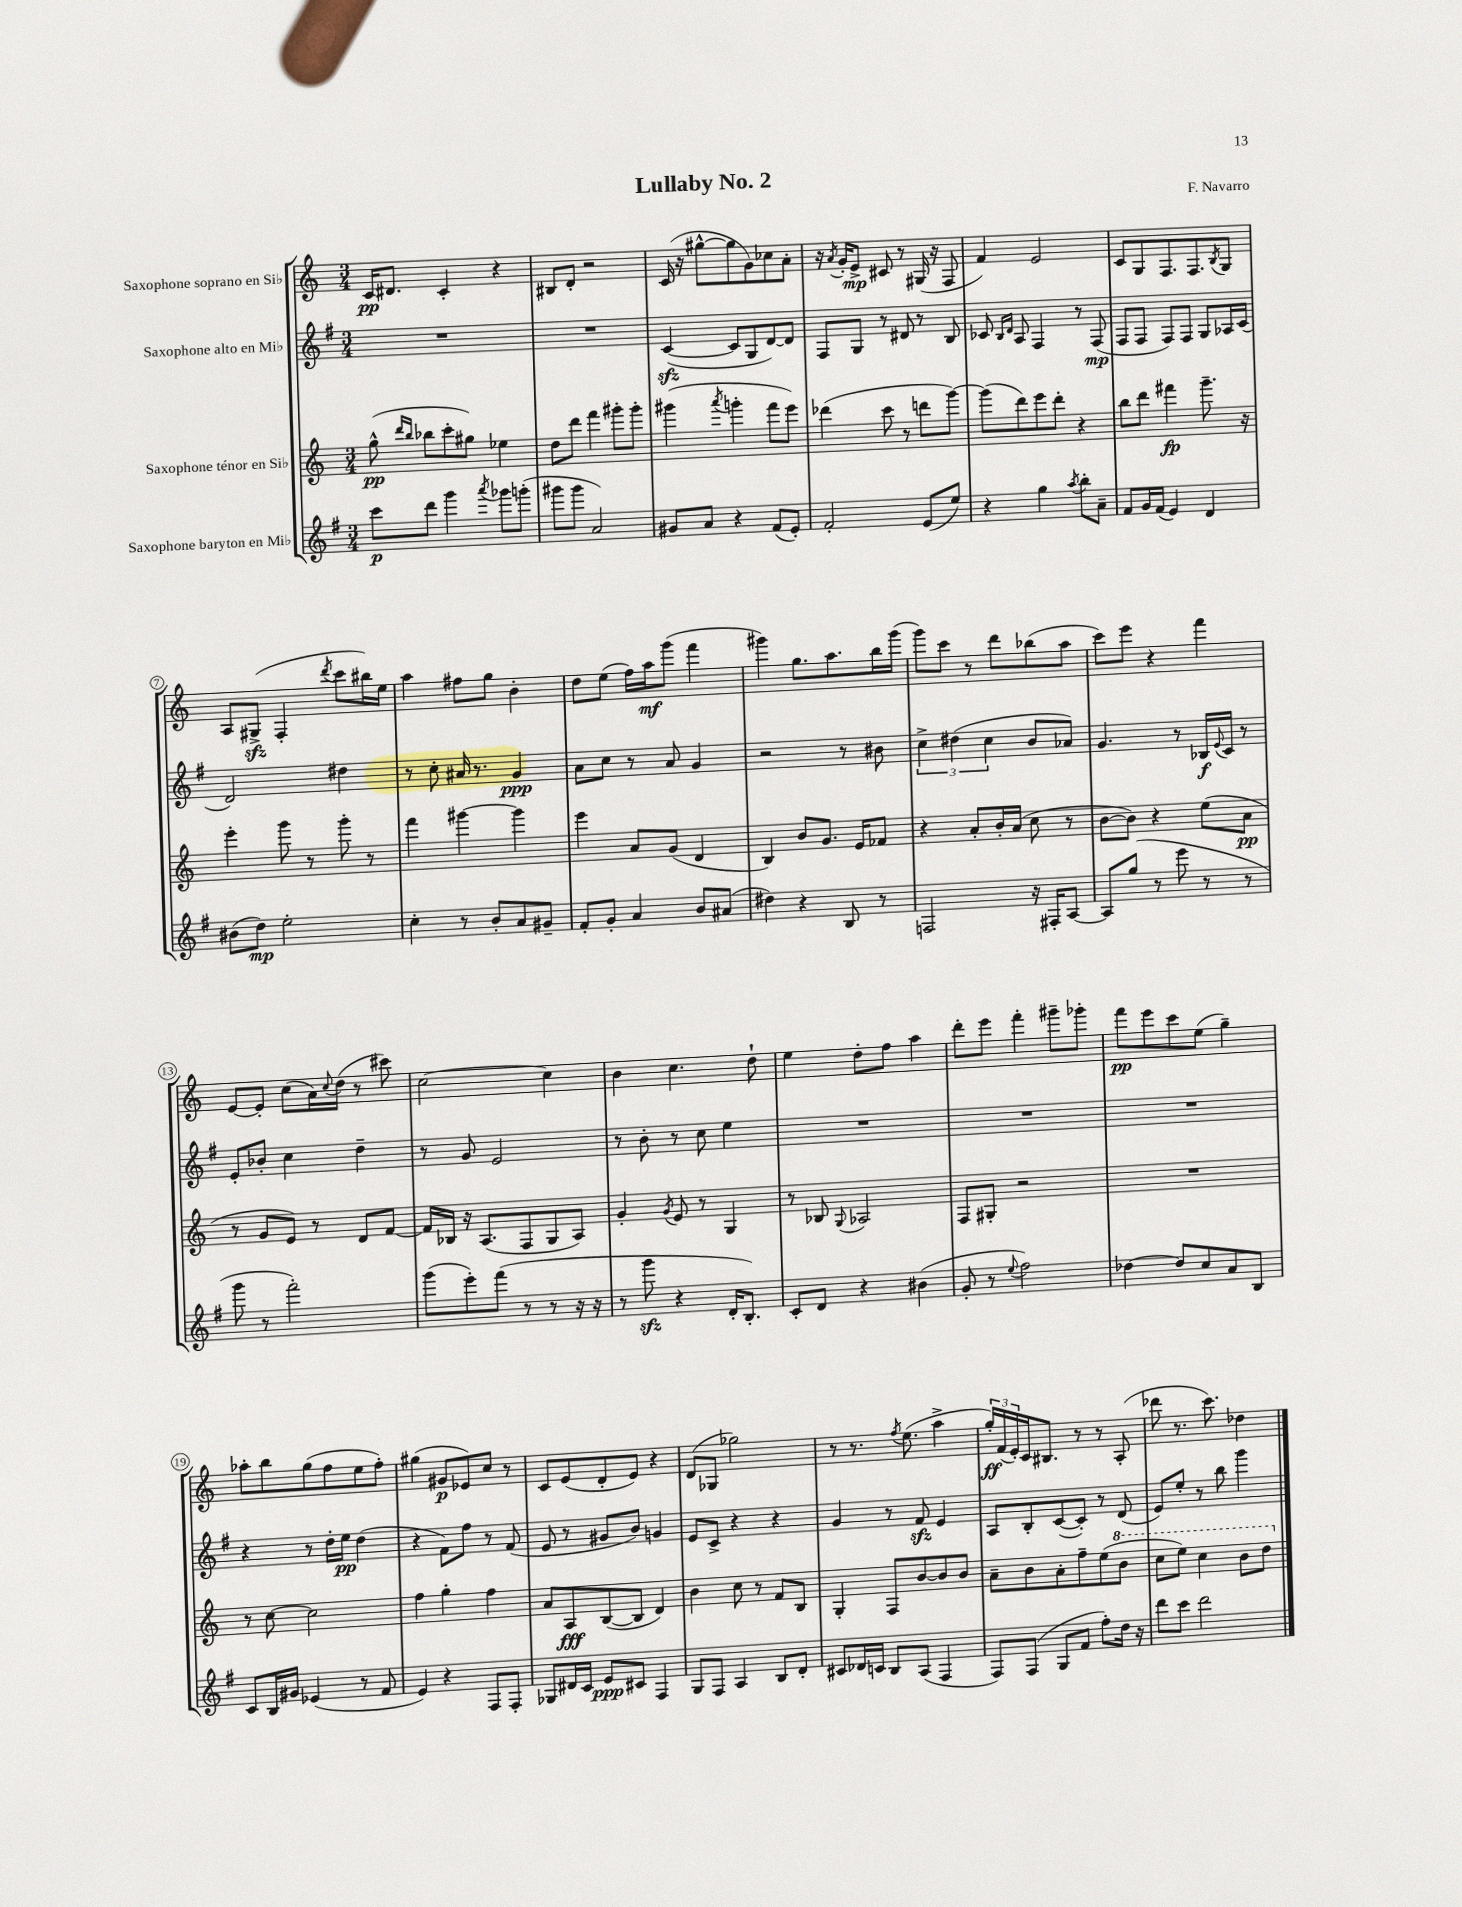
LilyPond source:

\header { title = "Lullaby No. 2" composer = "F. Navarro" }
<<
\new StaffGroup <<
\new Staff = "s0" \with { instrumentName = "Saxophone soprano en Sib" } {
    \clef treble \key c \major \numericTimeSignature \time 3/4
    c'16\pp dis'8. c'4-. r4 |
    bis8 d'8-. r2 |
    c'16( r16 gis''8~-^ gis''8 g'8) ces''8 a'8-. |
    r16 \acciaccatura { a'8 } g'16-. e'8->\mp cis'8 r8 gis16( r16 f8 |
    f'4) e'2 |
    c'8 g8 f8. f8. \acciaccatura { b8 } g8 |
    a8 gis8->\sfz( f4-. \acciaccatura { d'''8 } c'''8 bis''16) e''16 |
    a''4 fis''8 g''8 b'4-. |
    d''8 e''8( f''16) a''16\mf g'''8( f'''4 |
    gis'''4) g''8. a''8. b''16 gis'''16( |
    g'''8) c'''8 r8 d'''8 bes''8( a''8 |
    c'''8) e'''8 r4 f'''4 |
    e'8~ e'8-. c''8( a'16) \appoggiatura { c''8 } d''16( r8 cis'''8) |
    c''2~ c''4 |
    b'4 c''4. d''8-! |
    e''4 d''8-. f''8 a''4 |
    d'''8-. e'''8 f'''4-. gis'''8-- ges'''8-. |
    f'''8\pp e'''8 c'''8 e''8( g''4--) |
    aes''8-. b''8 g''8( f''8 e''8 f''8-.) |
    gis''4( gis'8\p ees'8) c''8 r8 |
    c'8 e'8( d'8-. e'8) r4 |
    d'8( ges8 ges''2) |
    r8 r8. \acciaccatura { f''8 } e''8.( a''4-> |
    \tuplet 3/2 { g''16-.\ff) f'16( e'16-.) } c'16 bis8. r8 r8 a8-.( |
    des'''8 r8. c'''8.) des''4 \bar "|." |
}
\new Staff = "s1" \with { instrumentName = "Saxophone alto en Mib" } {
    \clef treble \key g \major \numericTimeSignature \time 3/4
    R2. |
    R2. |
    c'4~\sfz( c'8 g8 d'8~) d'8 |
    fis8 g8 r8 dis'8 r8 b8 |
    ces'8 \grace { b16 d'16 } a8 fis4 r8 fis8\mp( |
    fis8 fis8 fis8) fis8 g8 aes16 c'16( |
    d'2) dis''4 |
    r8 c''8-. ais'16 r8. g'4\ppp |
    a'8 c''8 r8 a'8 g'4 |
    r2 r8 bis'8 |
    \tuplet 3/2 { c''4-> dis''4( c''4 } b'8 aes'8) |
    g'4. r8 bes16\f \appoggiatura { e'8 } c'16 r8 |
    e'8-. bes'8-. c''4 d''4-- |
    r8 g'8 e'2 |
    r8 b'8-. r8 c''8 e''4 |
    R2. |
    R2. |
    R2. |
    r4 r8 d''16-. e''16\pp d''4( |
    r4 fis'8) fis''8 r8 fis'8( |
    e'8 r8 gis'8 b'8) g'4 |
    e'8 c'8-> r4 r4 |
    g'4 r8 fis'8\sfz e'4 |
    a8 b8-. c'8~( c'8-.) r8 d'8( |
    e'8) e''8-. r8 b''8 g'''4 \bar "|." |
}
\new Staff = "s2" \with { instrumentName = "Saxophone ténor en Sib" } {
    \clef treble \key c \major \numericTimeSignature \time 3/4
    g''8-^\pp( \grace { d'''16 b''16 } bes''8 c'''8-. gis''8) ees''4 |
    d''8 d'''8 f'''4 gis'''8-. gis'''8-. |
    gis'''4( \acciaccatura { a'''8 } g'''4-. f'''8 e'''8) |
    des'''4( c'''8 r8 d'''8 g'''8~) |
    g'''8( d'''8) e'''8 d'''8-. r4 |
    b''8 d'''8 fis'''4\fp g'''8.-- r16 |
    e'''4-. g'''8 r8 g'''8-. r8 |
    f'''4 gis'''4~ gis'''4 |
    e'''4 a'8 g'8( d'4 |
    b4) b'8 g'8. e'16 fes'8 |
    r4 a'8-. b'16-. a'16( c''8 r8 |
    b'8~ b'8) r4 e''8( a'8\pp |
    r8 g'8 e'8) r8 d'8 f'8~ |
    f'16 bes16 r16 a8.( f8 g8 a8) |
    g'4-. \acciaccatura { g'8 } e'8 r8 g4 |
    r8 bes8 \appoggiatura { g8 } aes2 |
    f8 gis8-. r2 |
    R2. |
    r8 c''8~ c''2 |
    f''4 g''4-. f''4 |
    a'8 a8\fff b8~( b8 d'4) |
    b'4 c''8 r8 f'8 b8 |
    g4-. f8 b'8~ b'8 b'8 |
    a'8-- b'8 a'8-. f''8-- e''8( \ottava #1 b''8 |
    c'''8 e'''8) c'''4 b''8 d'''8 \ottava #0 \bar "|." |
}
\new Staff = "s3" \with { instrumentName = "Saxophone baryton en Mib" } {
    \clef treble \key g \major \numericTimeSignature \time 3/4
    c'''8\p d'''8 g'''4 \acciaccatura { a'''8 } ges'''8 g'''8-.( |
    gis'''8 gis'''8 a'2) |
    gis'8 a'8 r4 fis'8( e'8-.) |
    fis'2-. e'8( e''8) |
    r4 g''4 \acciaccatura { a''8 } b''8-. a'8-- |
    fis'8 g'16 fis'16( e'4) d'4 |
    bis'8( d''8\mp) e''2-. |
    c''4-. r8 b'8-. a'8 gis'8-- |
    fis'8-. g'8-. a'4 b'8 ais'8( |
    dis''4) r4 b8 r8 |
    f2 r16 fis16-. a8~ |
    a8 g''8( r8 e'''8 r8 r8 |
    g'''8 r8 fis'''2-.) |
    g'''8( e'''8-.) fis'''8( r8 r8 r16 r16 |
    r8 g'''8\sfz r4 d'16-. b8.-.) |
    c'8-. d'8 r4 bis'4( |
    g'8-. r8 \appoggiatura { e''8 } fis''2) |
    des''4~ des''8 c''8 a'8 b8 |
    c'8 b16 gis'16 ees'4( r8 fis'8 |
    e'4) r4 fis8 fis8-. |
    ges8 dis'16 c'16 e'8\ppp cis'8 fis4 |
    g8 fis8 a4 b8 d'8-. |
    cis'8 des'16 c'16 b8 a8( fis4 |
    fis8) fis8( g8 fis'8 fis''8-.) d''16 r16 |
    d'''8 c'''8 d'''2 \bar "|." |
}
>>
>>
\layout { \context { \Score \override BarNumber.stencil = #(make-stencil-circler 0.1 0.3 ly:text-interface::print) } }
